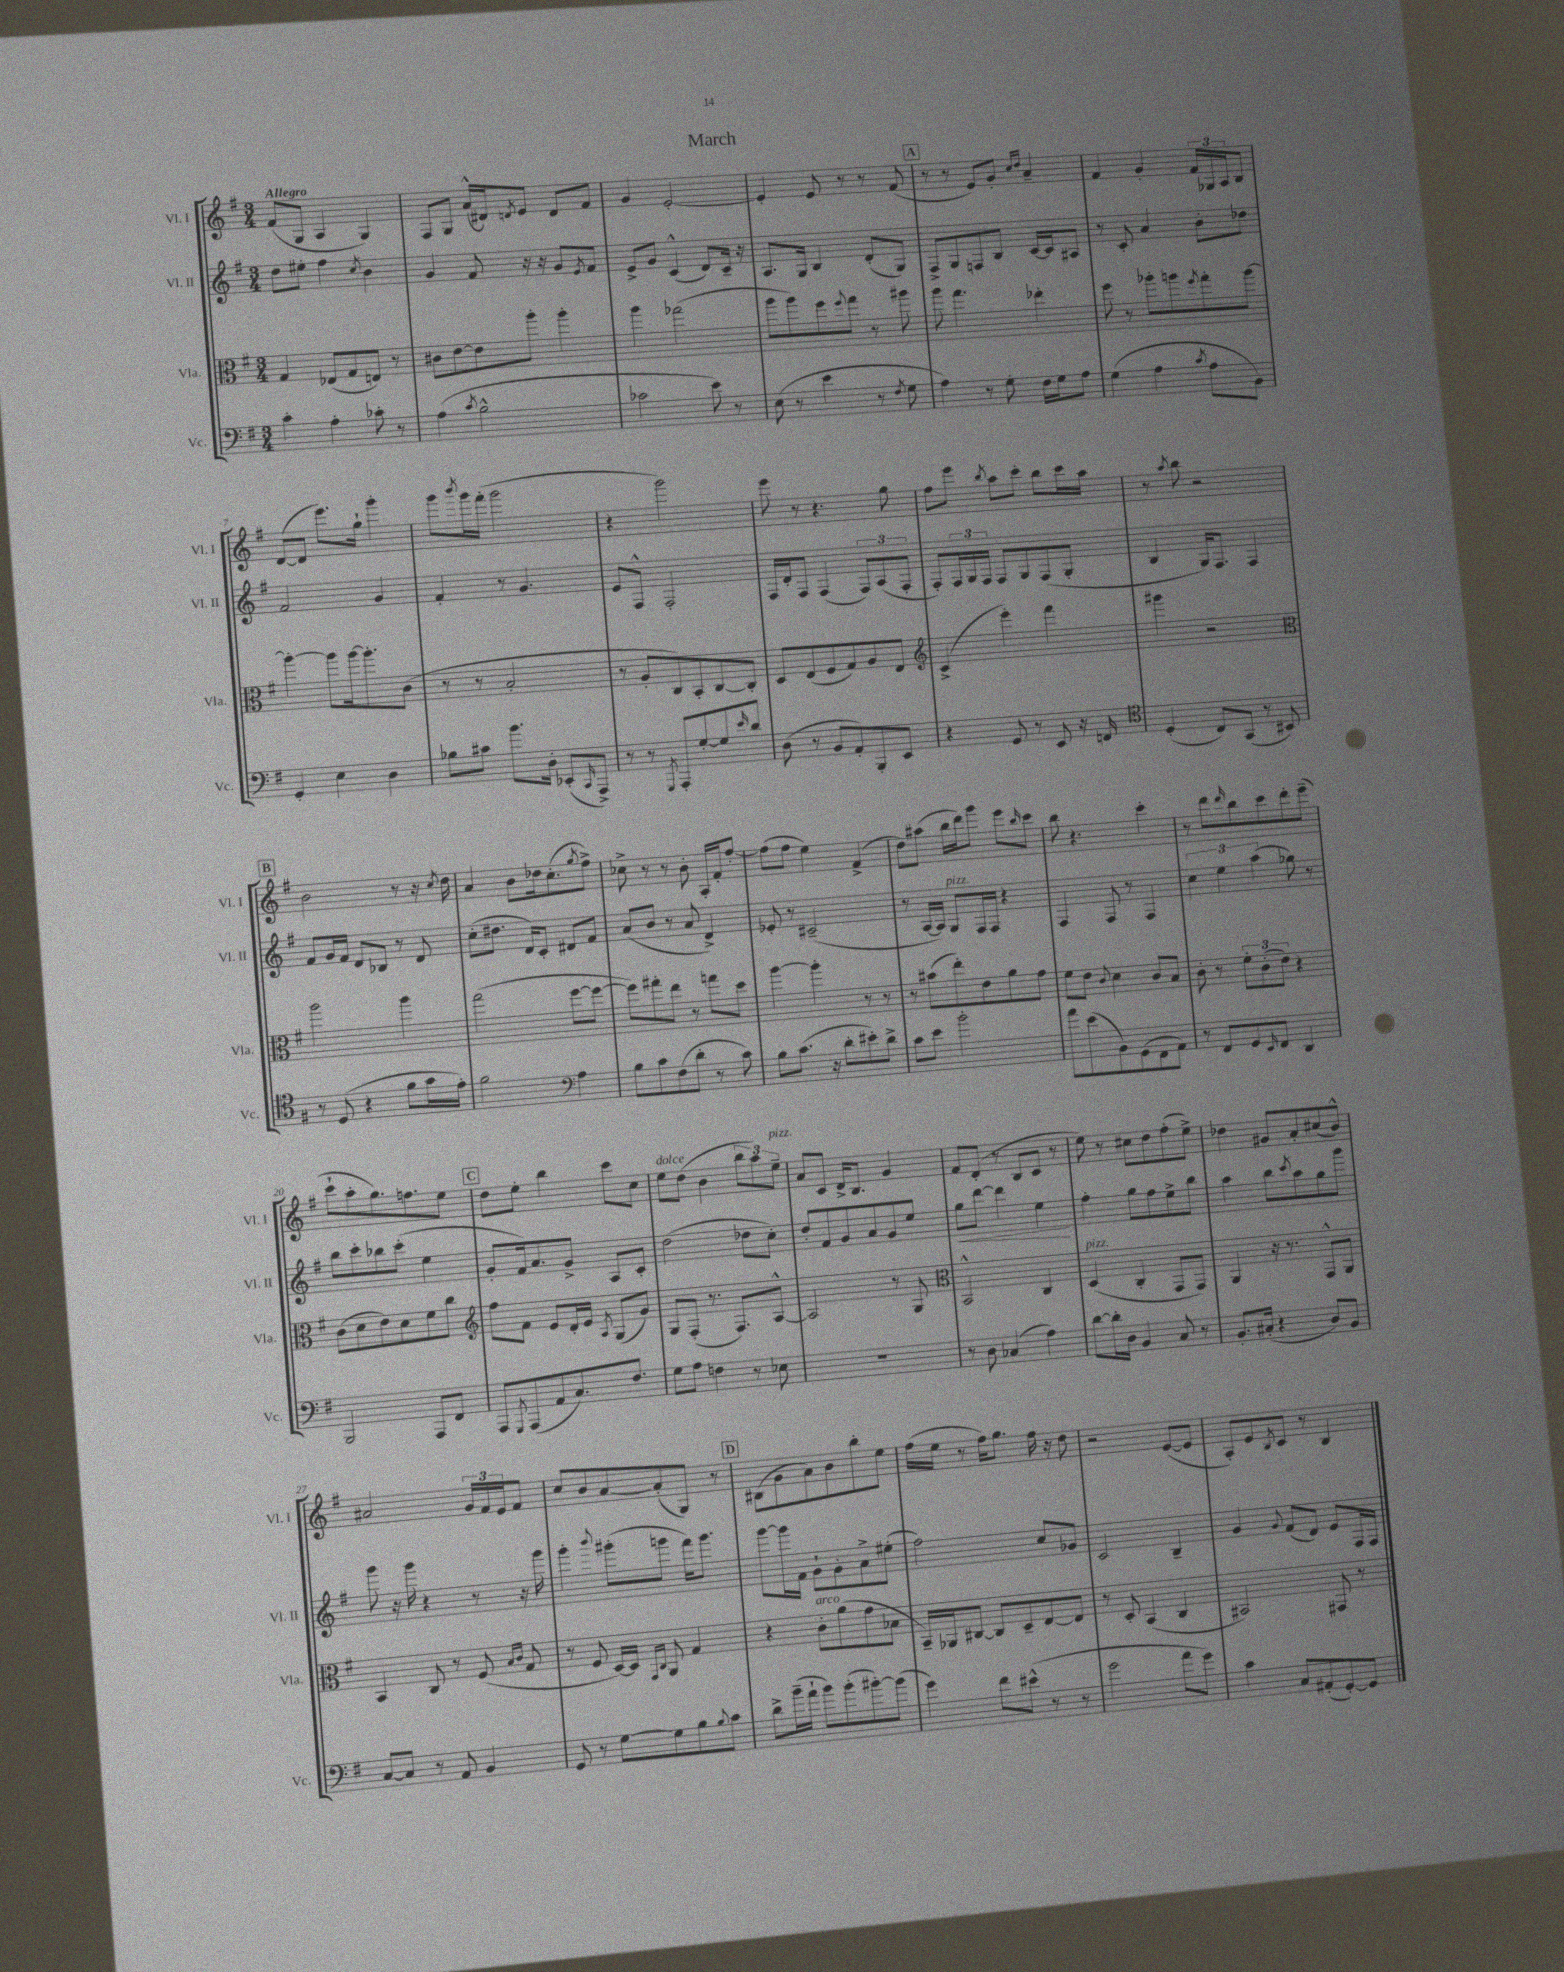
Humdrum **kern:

**kern	**kern	**kern	**kern
*staff4	*staff3	*staff2	*staff1
*clefF4	*clefC3	*clefG2	*clefG2
*k[f#]	*k[f#]	*k[f#]	*k[f#]
*M3/4	*M3/4	*M3/4	*M3/4
4c'\	4G/	8dd\L	(8f#/L
.	.	8ee#'\J	8G/J
4A'\	(8E-/L	4ff#\	4A/
.	8G/	.	.
.	.	8qcc/	.
8c-'\	8E/J)	4b\	4G/)
8r	8r	.	.
=	=	=	=
(4A\	8c#\L	4g/	8F#/L
.	[8e\	.	8G/J
8qc/	.	.	.
2B^^\	8e\]	8f#/	(16a^^/LL
.	.	.	16d#/J)
.	.	.	8qd/
.	8aa'\J	16r	8e/J
.	.	16r	.
.	4aa'\	8g/L	8d/L
.	.	8qe/	.
.	.	8f#/J	8f#/J
=	=	=	=
2c-\	4aa\	8e^/L	4g/
.	.	8g/J	.
.	(2gg-\	(4c^^/	[2e'/
8e\)	.	8d/L)	.
8r	.	16c~/Jk	.
.	.	16r	.
=	=	=	=
(8E\	8aa\L	8.A/L	4e'/]
8r	8aa\)	.	.
.	.	16G/Jk	.
4e\	8ff#\	4B/	8e/
.	8qqff#/	.	.
.	8gg\J	.	8r
8r	8r	(8d'/L	8r
8qF#/	.	.	.
8G\	8aa#\	8G/J)	(8f#/
=	=	=	=
4A\)	8aa\	8F#^/L	8r
.	4.gg\	8G/	8r
8r	.	8F/	8e/L)
8G'\	.	8B/J	8g'/J
.	.	.	16qqcc/LL
.	.	.	16qqdd/JJ
16F#\LL	4ee-'\	[16c/LL	4a~/
16G\J	.	16c/]J	.
8A\J	.	8A#/J	.
=	=	=	=
(4G\	8ff#\	8r	4f#/
.	8r	8c'/	.
4A\	8aa-'\L	4a/	4g'/
.	8aa\	.	.
8qc/	8qff#/	.	.
8A\L	8gg'\	8b'\L	24f#/LL
.	.	.	24G-/
.	.	.	24A/J
8BB\J)	[8aa\J	8dd-\J	8B/J
=	=	=	=
4GG'/	4aa'\_	2f#/	([8d/L
.	.	.	8d/]J
4E\	8aa\]L	.	8.eee\L)
.	[16aa\k	.	.
.	8.aa'\]	.	16gg`\Jk
4D\	.	4g/	4ggg'\
.	(8c\J	.	.
=	=	=	=
8B-\L	8r	4f#'/	8ggg\L
.	.	.	8qbbb/
8c#\J	8r	.	16ggg\L
.	.	.	(16fff#'\JJ
8.b\L	2B'/	8r	2ggg\
.	.	4.g/	.
16D'\Jk	.	.	.
(8EE-'/L	.	.	.
16qqCC/	.	.	.
8AAA^/J)	.	.	.
=	=	=	=
8r	8r	8e/L	4r
8r	8A'/L	8F#^^/J	.
8qGGG/	.	.	.
8AAA'/L	8C/)	2F#'/	2ggg\)
[8G'/	8BB'/	.	.
8G/]	[8C/	.	.
16qqe/	.	.	.
8d/J	8C'/]J	.	.
=	=	=	=
(8D\	8D/L	16F#/LL	8eee\
.	.	16d'/J	.
8r	(8E/	8F#/J	8r
8BB/L	8F#/	(4F#/	4.r
8AA'/)	8G/)	.	.
8BBB'/	8A/	12F#/L)	.
.	.	(12A/	.
8EE/J	8E/J	.	8gg\
.	.	12F#'/J	.
=	=	=	=
*	*clefG2	*	*
4r	(4c^/	8F#'/L)	8ff#\L
.	.	24F#/L	8eee\J
.	.	24G/	.
.	.	24F#/JJ	.
.	.	.	8qbb/
8GG/	4eee'\)	8F#/L	8aa\L
8r	.	8G/	8ccc'\J
8EE/	4fff#\	(8F#/	8bb\L
16r	.	8G'/J	16ccc\L
16FF/	.	.	16aa\JJ
=	=	=	=
*clefC4	*	*	*
(4D'/	4ggg#\	4B/	8r
.	.	.	8qaa/
.	.	.	8bb\
8C/L)	2r	16G/LK)	2r
.	.	8.F#/J	.
(8GG/J	.	.	.
8r	.	4F#/	.
8BB#/)	.	.	.
=	=	=	=
*	*clefC3	*	*
8r	2aa\	8f#/L	2b\
(8D/	.	16g/L	.
.	.	16f#/JJ	.
4r	.	8d/L	.
.	.	8B-/J	.
8f#\L	4aa\	8r	8r
16g\L	.	8d/	16r
.	.	.	8qcc/
16e'\JJ)	.	.	16dd\
=	=	=	=
2f#\	(2gg\	(8cc'\L	4a/
.	.	8.dd#\J	.
.	.	.	8b\L
.	.	16d/LK)	.
.	.	8c'/J	16dd-\k
.	.	.	(8.cc'\
*clefF4	*	*	*
4A\	[8ff#\L	8d#/L	.
.	.	.	8qgg/
.	8ff#\_J	8f#/J	8ff#^\J)
=	=	=	=
8B\L	8ff#\]L)	(8a/L	8cc-^\
8c\	8gg#'\	8b/J	8r
(8F#\	8ee\J	8r	8r
8d'\J	8r	8a/	8b'\
8r	8gg\L	4d^/)	16A'/LL
.	.	.	16f#'/J
8c\)	8dd\J	.	[8ff#'/J
=	=	=	=
8B\L	[4aa\	8e-'/	(8ff#\]L
(8.c\J	.	8r	8ff#\J
.	4aa'\]	(2c#~/	4ee\)
16r	.	.	.
8d'\L	.	.	.
8e#'\)	8r	.	(4f#^/
8d^\J	8r	.	.
=	=	=	=
8c\L	8r	8r	8dd\L)
8e\J	(8b#\L	[16A/LL	(8aa#\J
.	.	16A/]JJ)	.
2b'\	8ee'\)	8G/L	16bb\LL
.	.	.	16ddd\J)
.	8e\	16F#/L	8ggg\J
.	.	16F#/JJ	.
.	8a\	4r	8eee\L
.	.	.	16qqbb/
.	8g\J	.	8ccc\J
=	=	=	=
8a\L	8f#\L	4F#/	8bb\
(8e\	8e\J	.	4.r
.	8qqc/	.	.
8BB\)	4d\	8F#/	.
(8GG\	.	8r	.
8FF#\	8c/L	4F#/	4ccc'\
8AA\J)	8B/J	.	.
=	=	=	=
8r	8c'\	6cc\	8r
8FF#/L	8r	.	8ddd\L
.	.	6ee\	.
.	.	.	16qqddd/
8GG/	12f#'\L	.	8bb\
.	(12c'\	(6aa\	.
16qqEE/	.	.	.
8FF#/J	.	.	8ccc\
.	12e\J)	.	.
4DD/	4r	8gg-\)	8ddd'\
.	.	8r	(8eee~\J
=	=	=	=
2BBB/	(8c\L	8bb\L	8ccc`\L
.	8d\	8ccc'\	8aa'\
.	8e\)	8bb-\	8.gg\)
.	8d\	(8ccc'\J	.
.	.	.	8.ff\
8AAA/L	8f#\	4ee\	.
8FF#/J	8cc\J	.	8ee\J
=	=	=	=
*	*clefG2	*	*
8AAA/L	8ff#\L	8g'/L	8dd\L
8qGGG/	.	.	.
(8AAA/	8f#\J	16f#/k)	8ee'\J
.	.	8.a/	.
8AA/	8e/L	.	4bb\
8.C/)	16d'/L	8g^/J	.
.	16e/JJ	.	.
.	8qA/	.	.
.	(8G/L	8A/L	8ccc\L
8.F#/J	.	.	.
.	8g/J)	8c'/J	8cc\J
=	=	=	=
8G\L	8G/L	(2dd\	8ee\L
8A\J	(8F#'/J	.	(8dd\J
4F\	8.r	.	4b\
.	8.F#/L)	.	.
8r	.	8dd-\L	12bb\L
.	.	.	12aa\)
8E-\	[8A^^/J	8cc'\J)	.
.	.	.	12ee~\J
=	=	=	=
2.r	2A/]	8dd'/L	8a/L
.	.	8f#/	8c/J
.	.	8g/	16d^/LK
.	.	.	8.B/J
.	.	8a/	.
.	8r	8g/	4g/
.	8G/	8ee/J	.
=	=	=	=
*	*clefC3	*	*
8r	2BB^^/	8gg\L	8f#/L
8D\	.	[8ddd\J	(8d'/J
(4C-/	.	4ddd\]	8r
.	.	.	8B/L
4A\)	4C/	4ee\	8c/J
.	.	.	8r
=	=	=	=
[8d\L	(4D/	4ff#'\	8ee\)
16d'\]L	.	.	8r
16D\JJ	.	.	.
4BB/	4C'/	8gg\L	8cc#\L
.	.	8ff#\	8dd\
8C/	8GG/L	8ee^\	(8ff#'\
8r	8GG/J)	8bb\J	8ee^\J)
=	=	=	=
8.BB'/L	4AA/	4aa\	4dd-\
(16C#'/Jk	.	.	.
4r	16r	8bb\L	8g#/L
.	8.r	.	.
.	.	8qccc/	.
.	.	8aa\	8a'/
8D/L)	8GG^^/L	8gg\	(8cc#/
8BB/J	8AA/J	8ggg\J	8b^^/J)
=	=	=	=
[8C/L	4BB/	8ggg\	2a#/
8C/]J	.	16r	.
.	.	16ggg\	.
8r	8C/	4r	.
8AA/	8r	.	.
4BB/	(8F#/	8r	24g/LL
.	.	.	24f#/
.	.	.	24e/J
.	16qqB/LL	.	.
.	16qqc/JJ	.	.
.	8G/	16r	8f#/J
.	.	16ggg\	.
=	=	=	=
8GG/	8r	4ggg'\	8cc/L
8r	8F#/	.	8b/
.	.	8qqbbb/	.
[8G\L	[16D/LL)	(8ggg#'\L	[8a/
.	16D/]JJ	.	.
.	16qqGG/LL	.	.
.	16qqC/JJ	.	.
8G\]	8AA/	8ggg\J	(8a'/]
8B\	4G/	16fff#\LK)	8G/J)
.	.	8.ggg\J	.
8qqB/	.	.	.
8c\J	.	.	8r
=	=	=	=
8d^\L	4r	[8ggg\L	(8B#\L
(16b~\L	.	16ggg\]L	8g\
16a`\JJ	.	16f#\JJ	.
8b\L)	8c'\L	8g`\L	8a\)
(8b'\	(8a\	8g'\	8b\
[8b#'\)	8g\	8a^\	8bb'\
(8b#\]J	8B-\J	(8ee#'\J	8ee\J
=	=	=	=
4g\)	16BB~/LL)	2ff#\)	(16ff#\LL
.	16AA-/J	.	16ee\JJ
.	[8C#/J	.	8r
8f#\L	8C#/]L	.	16ff#\LK)
.	.	.	8.gg\J
(8e#^^\J	8D~/	.	.
8r	[8E/	8cc/L	16ff#\
.	.	.	16r
8r	8E/]J	8g-/J	8dd\
=	=	=	=
2g\	8r	2c/	2r
.	8D'/	.	.
.	(4BB/	.	.
8a\L	4C/	4B~/	([8e/L
8g\J)	.	.	8e/]J
=	=	=	=
4c\	2BB#/)	4g/	8A'/L)
.	.	.	8e/
.	.	8qqg/	8qB/
8C/L	.	(8f#/L	8c/J
(8AA#'/	.	8d/J)	8r
[8GG'/)	8GG#/	8e/L	4B/
8GG/]J	8r	16F#/L	.
.	.	16F#/JJ	.
==	==	==	==
*-	*-	*-	*-
